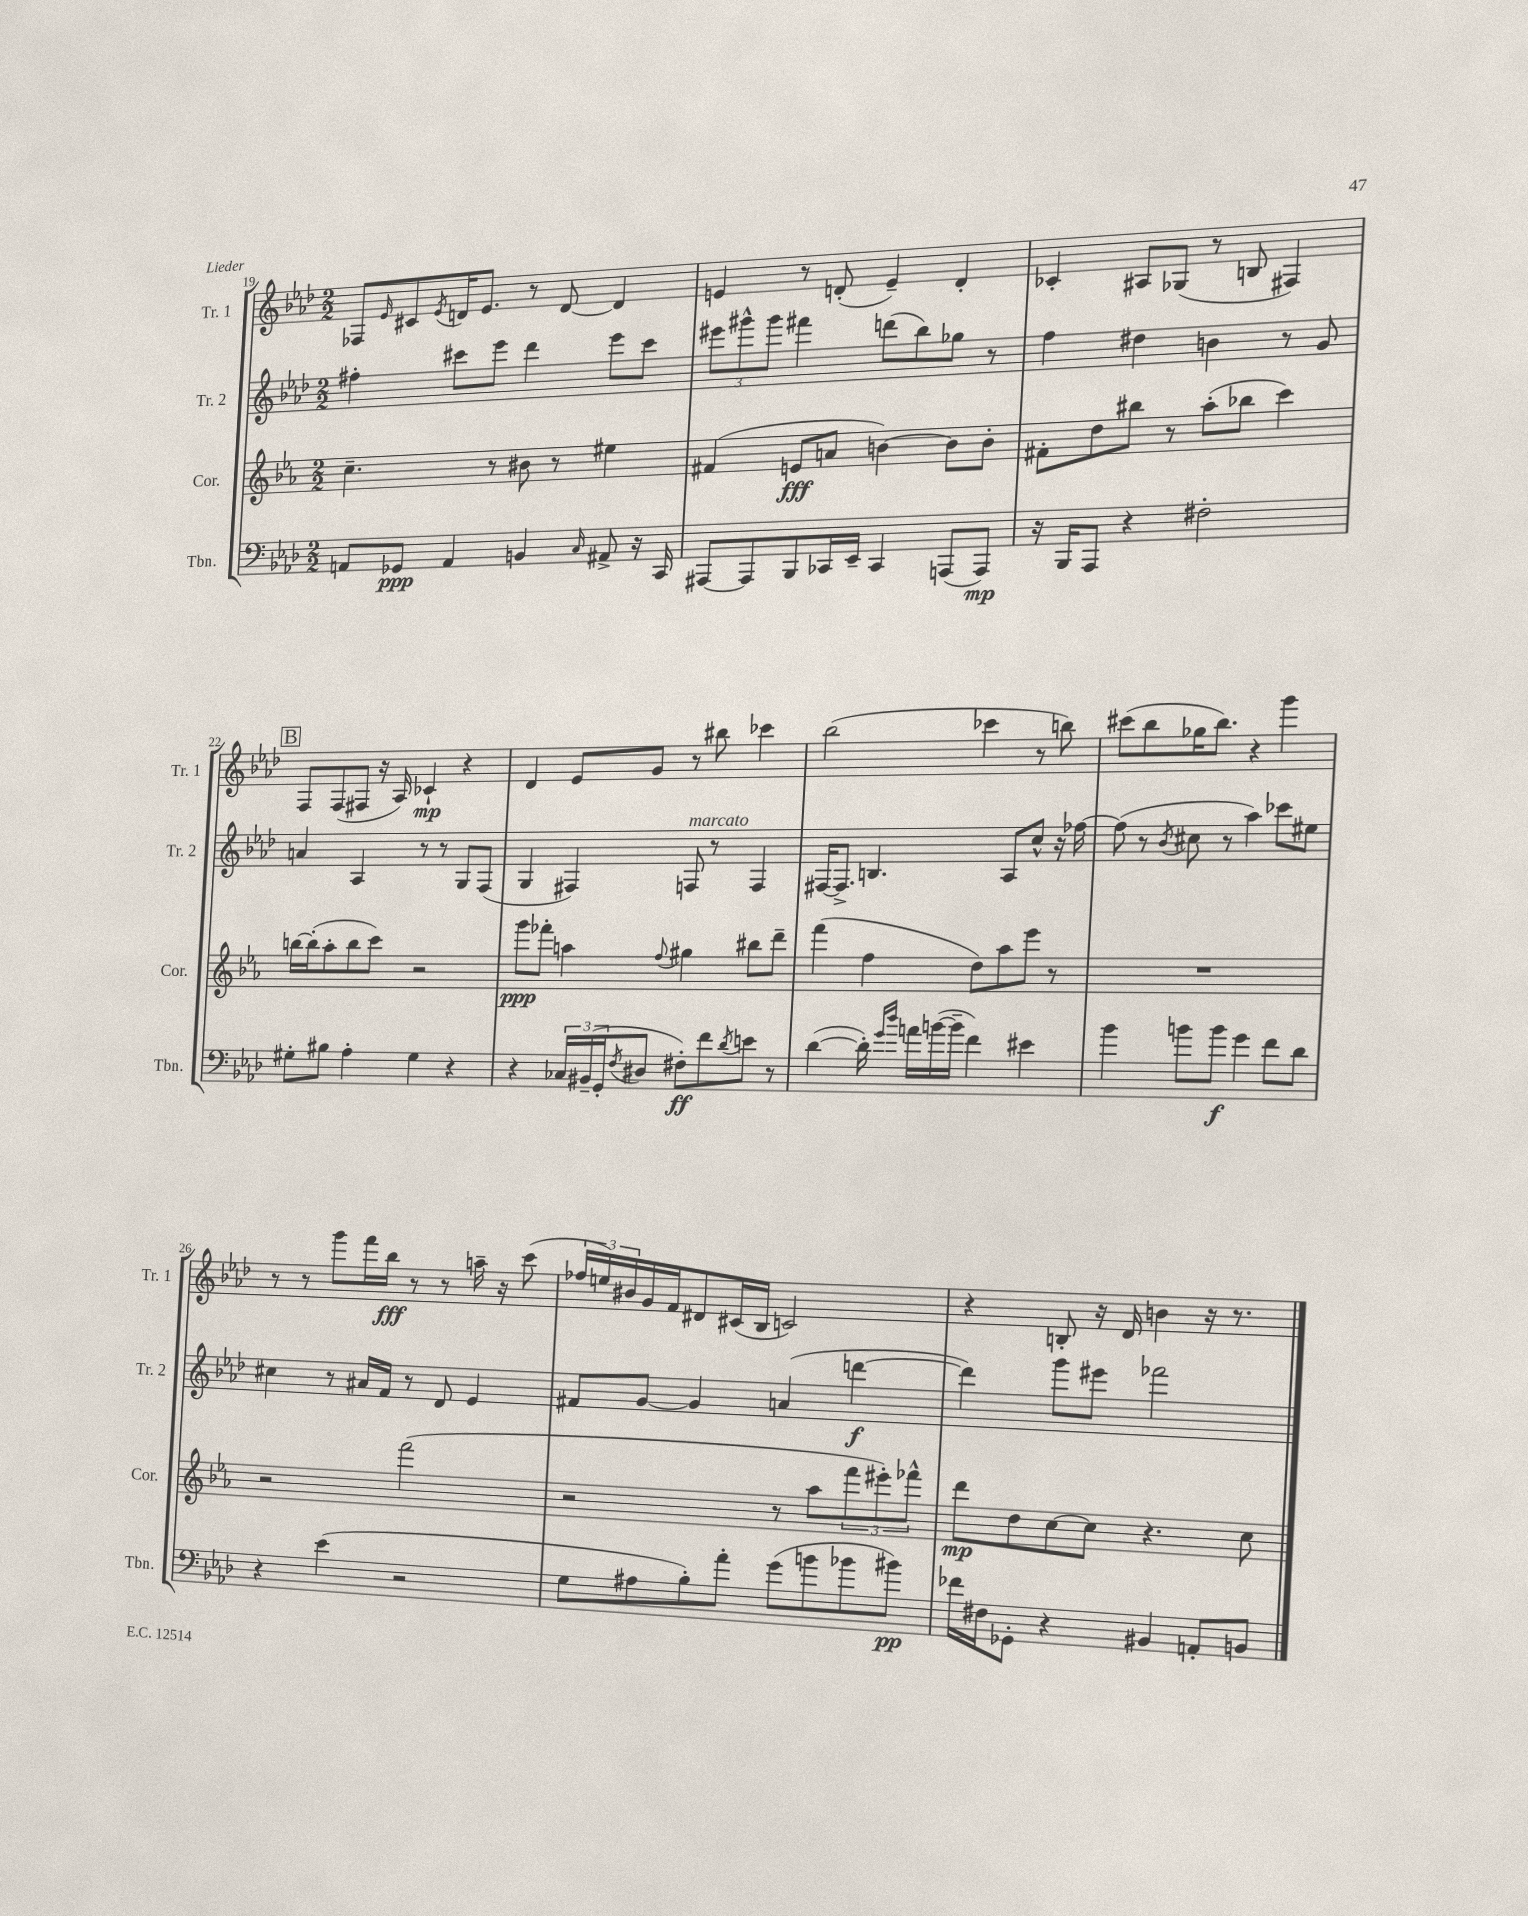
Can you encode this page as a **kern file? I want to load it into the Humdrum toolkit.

**kern	**dynam	**kern	**dynam	**kern	**dynam	**kern	**dynam
*part4	*part4	*part3	*part3	*part2	*part2	*part1	*part1
*staff4	*staff4	*staff3	*staff3	*staff2	*staff2	*staff1	*staff1
*I"Tbn.	*	*I"Cor.	*	*I"Tr. 2	*	*I"Tr. 1	*
*I'Tbn.	*	*I'Cor.	*	*I'Tr. 2	*	*I'Tr. 1	*
*clefF4	*	*clefG2	*	*clefG2	*	*clefG2	*
*k[b-e-a-d-]	*	*k[b-e-a-]	*	*k[b-e-a-d-]	*	*k[b-e-a-d-]	*
*M2/2	*	*M2/2	*	*M2/2	*	*M2/2	*
=19	=19	=19	=19	=19	=19	=19	=19
8AAn/L	.	4.cc~\	.	4ff#X'\	.	8F-X/L	.
.	.	.	.	.	.	16qqe-/	.
8GG-X/J	ppp	.	.	.	.	8c#X/	.
.	.	.	.	.	.	8qe-/	.
4AA/	.	.	.	8ccc#X\L	.	16dn/K	.
.	.	.	.	.	.	8.e-/J	.
.	.	8r	.	8eee-\J	.	.	.
4BBn/	.	8b#X\	.	4ddd-\	.	8r	.
.	.	8r	.	.	.	[8d/	.
16qqC/	.	.	.	.	.	.	.
8AA#X^/	.	4ee#X\	.	8eee-\L	.	4d/]	.
16r	.	.	.	8ccc#\J	.	.	.
16CC/	.	.	.	.	.	.	.
=20	=20	=20	=20	=20	=20	=20	=20
[8AAA#X/L	.	(4f#X/	.	12eee#X\L	.	4en/	.
.	.	.	.	12ggg#X^^\	.	.	.
8AAA#/]	.	.	.	.	.	.	.
.	.	.	.	12ggg#\J	.	.	.
8BBB-/	.	8en/L	fff	4fff#X\	.	8r	.
16CC-X/L	.	8an/J	.	.	.	(8dn'/	.
16EE-~/JJ	.	.	.	.	.	.	.
4CC-/	.	[4bn\)	.	(8dddn\L	.	4e~/)	.
.	.	.	.	8bb-\)	.	.	.
(8AAAn/L	.	8b\L]	.	8gg-X\J	.	4d'/	.
8AAA/J)	mp	8b'\J	.	8r	.	.	.
=21	=21	=21	=21	=21	=21	=21	=21
16r	.	8f#X'\L	.	4ff\	.	4c-X'/	.
16BBB-/KL	.	.	.	.	.	.	.
8AAA-/J	.	8dd\	.	.	.	.	.
4r	.	8bb#X\J	.	4dd#X\	.	8A#X/L	.
.	.	8r	.	.	.	(8G-X/J	.
2F#X'\	.	(8aa-'\L	.	4bn\	.	8r	.
.	.	8bb-X\J	.	.	.	8Bn/	.
.	.	4ccc\)	.	8r	.	4F#X/)	.
.	.	.	.	8g/	.	.	.
!!LO:LB:g=z
!!LO:REH:place=s1:t=B
=22	=22	=22	=22	=22	=22	=22	=22
8G#X'\L	.	[16bbn\LL	.	4an/	.	8F/L	.
.	.	(16bb'\J]	.	.	.	.	.
8B#X\J	.	8aa-'\	.	.	.	(8F/	.
4A-'\	.	8bb\	.	4A-/	.	8F#X/J	.
.	.	8ccc\J)	.	.	.	16r	.
.	.	.	.	.	.	16A-/)	.
4G#\	.	2r	.	8r	.	4c-X`/	mp
.	.	.	.	8r	.	.	.
4r	.	.	.	8G/L	.	4r	.
.	.	.	.	(8F/J	.	.	.
=23	=23	=23	=23	=23	=23	=23	=23
4r	.	8ggg\L	ppp	4G/	.	4d-/	.
.	.	8fff-X'\J	.	.	.	.	.
24C-X/LL	.	4aan\	.	4F#X/)	.	8e-/L	.
(24BB#X~/	.	.	.	.	.	.	.
24GG'/J	.	.	.	.	.	.	.
8qF/	.	.	.	.	.	.	.
8D#X/J	.	.	.	.	.	8g/J	.
.	.	8qqff/	.	.	.	.	.
!	!	!	!	!LO:TX:a:i:t=marcato	!	!	!
8F#X'\L)	ff	4gg#X\	.	8Fn/	.	8r	.
8f\	.	.	.	8r	.	8bb#X\	.
8qd-/	.	.	.	.	.	.	.
8en\J	.	8bb#X\L	.	4F/	.	4ccc-X\	.
8r	.	8ddd~\J	.	.	.	.	.
=24	=24	=24	=24	=24	=24	=24	=24
([4d-\	.	(4fff\	.	[16F#X/KL	.	(2bb-\	.
.	.	.	.	8.F#^/J]	.	.	.
16d-'\])	.	4ff\	.	4.Bn/	.	.	.
16qqg/LL	.	.	.	.	.	.	.
16qqdd-/JJ	.	.	.	.	.	.	.
16an\LL	.	.	.	.	.	.	.
([16bn\	.	.	.	.	.	.	.
16b~\JJ]	.	.	.	.	.	.	.
4f\)	.	8dd\L)	.	.	.	4ccc-X\	.
.	.	8aa-\	.	8A-/L	.	.	.
4e#X\	.	8eee-\J	.	8cc^^/J	.	8r	.
.	.	8r	.	16r	.	8bbn\)	.
.	.	.	.	[16ff-X\	.	.	.
=25	=25	=25	=25	=25	=25	=25	=25
4b-\	.	1r	.	(8ff-\]	.	(8ccc#X\L	.
.	.	.	.	8r	.	8bb-\	.
.	.	.	.	8qb-/	.	.	.
8bn\L	.	.	.	8cc#X\	.	16gg-X\K	.
.	.	.	.	.	.	8.bb-\J)	.
8b\J	f	.	.	8r	.	.	.
4g\	.	.	.	4aa-\)	.	4r	.
8f\L	.	.	.	8ccc-X\L	.	4ggg\	.
8d-\J	.	.	.	8ee#X\J	.	.	.
!!LO:LB:g=z
=26	=26	=26	=26	=26	=26	=26	=26
4r	.	2r	.	4cc#X\	.	8r	.
.	.	.	.	.	.	8r	.
(4e-\	.	.	.	8r	.	8ggg\L	.
.	.	.	.	16a#X/LL	.	16fff\L	.
.	.	.	.	16f/JJ	.	16bb-\JJ	fff
2r	.	(2fff\	.	8r	.	8r	.
.	.	.	.	8d-/	.	8r	.
.	.	.	.	4e-/	.	16aan~\	.
.	.	.	.	.	.	16r	.
.	.	.	.	.	.	(8ccc\	.
=27	=27	=27	=27	=27	=27	=27	=27
8G\L	.	2r	.	8f#X/L	.	24ff-X/LL	.
.	.	.	.	.	.	24een/)	.
.	.	.	.	.	.	24b#X/	.
8A#X\	.	.	.	[8g/J	.	16g/	.
.	.	.	.	.	.	16f/J	.
8B-'\)	.	.	.	4g/]	.	8d#X/	.
8a-'\J	.	.	.	.	.	(16c#X/L	.
.	.	.	.	.	.	16B-/JJ	.
(8g\L	.	8r	.	(4an/	.	2cn/)	.
8bn\	.	8aa-\L	.	.	.	.	.
8b-X\	.	12fff\	.	[4dddn\	f	.	.
.	.	12eee#X'\)	.	.	.	.	.
8b#X\J)	pp	.	.	.	.	.	.
.	.	12fff-X^^\J	.	.	.	.	.
=28	=28	=28	=28	=28	=28	=28	=28
16f-X\LL	.	8ddd\L	mp	4ddd\])	.	4r	.
16F#X\J	.	.	.	.	.	.	.
8GG-X'\J	.	8dd\	.	.	.	.	.
4r	.	[8cc\	.	8ggg\L	.	8Bn'/	.
.	.	8cc\J]	.	8eee#X\J	.	16r	.
.	.	.	.	.	.	16d-/	.
4BB#X/	.	4.r	.	2fff-X\	.	4bn\	.
8AAn'/L	.	.	.	.	.	16r	.
.	.	.	.	.	.	8.r	.
8BBn/J	.	8cc\	.	.	.	.	.
==	==	==	==	==	==	==	==
*-	*-	*-	*-	*-	*-	*-	*-
